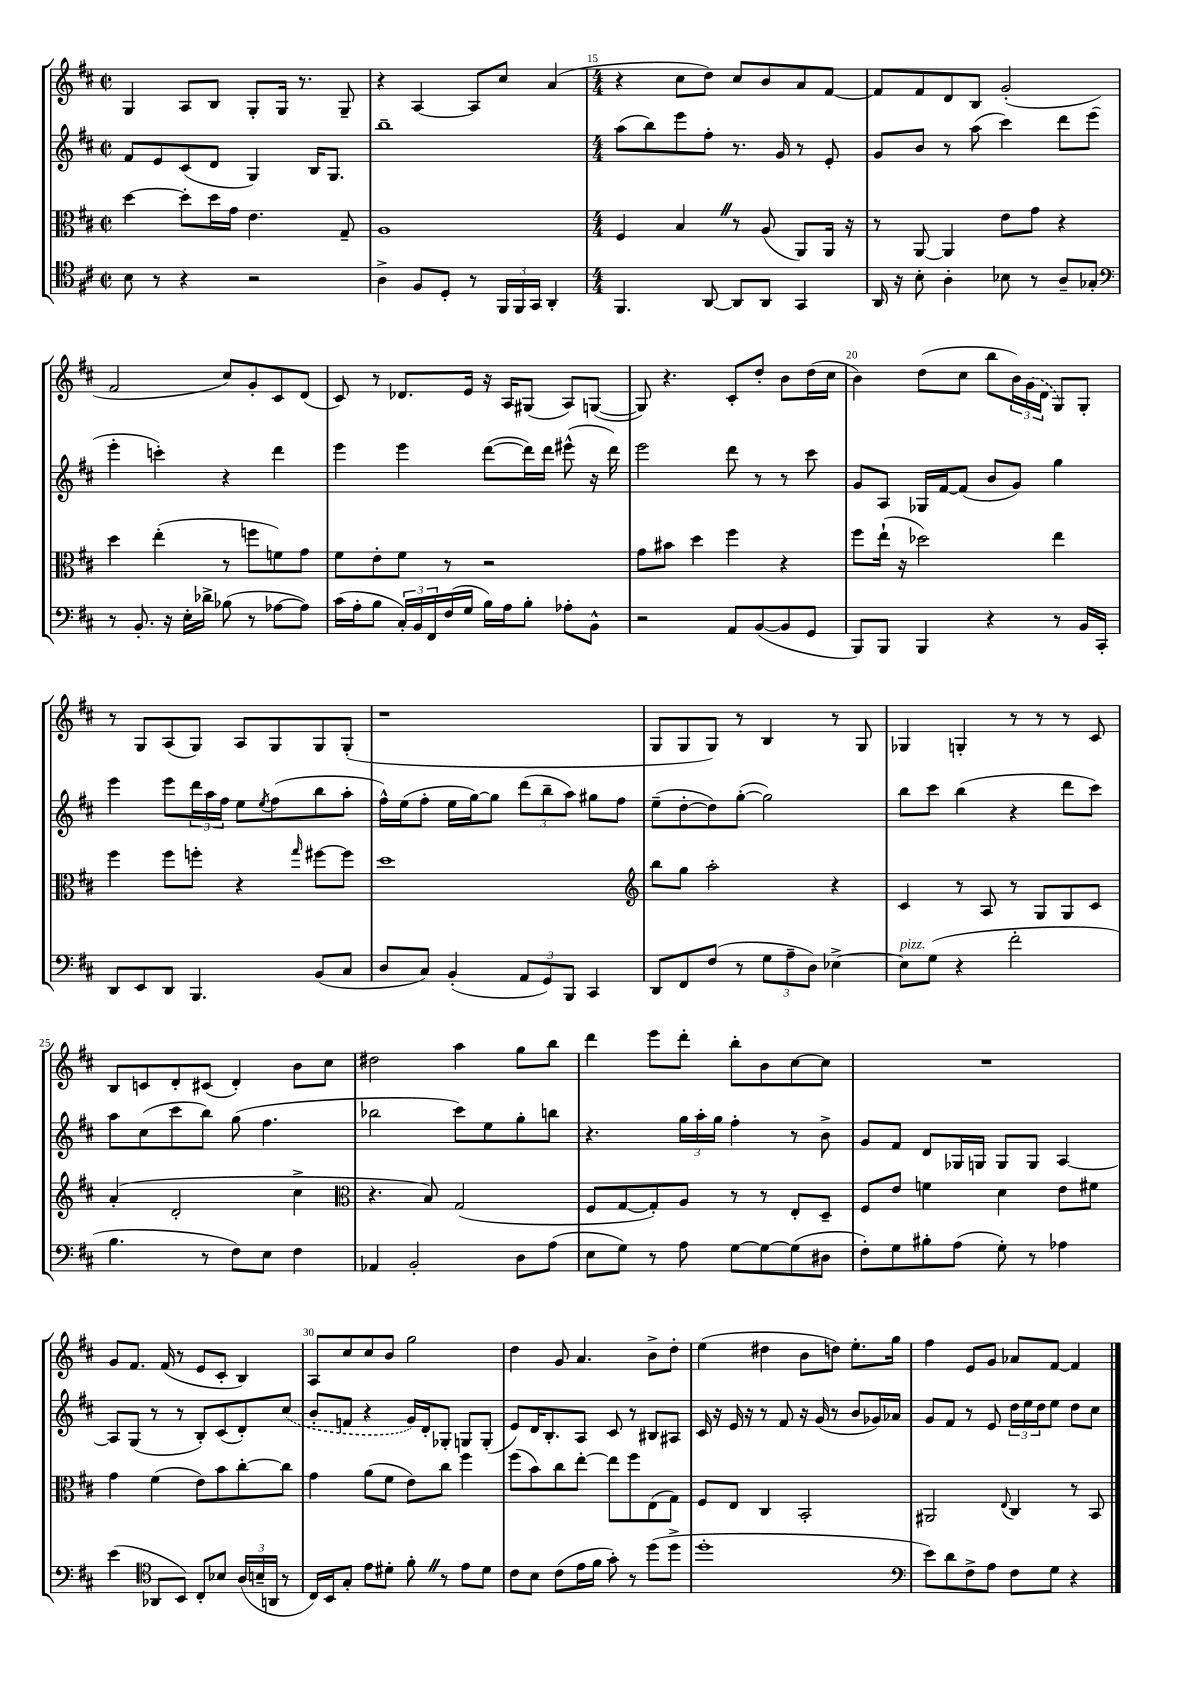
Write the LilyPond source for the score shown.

<<
\new StaffGroup <<
\new Staff = "s0" {
    \clef treble \key d \major \defaultTimeSignature \time 2/2
    g4 a8 b8 g8-. g16 r8. g8-- |
    r4 a4~ a8 cis''8 a'4( |
    \numericTimeSignature \time 4/4 r4 cis''8 d''8) cis''8 b'8 a'8 fis'8~ |
    fis'8 fis'8 d'8 b8 g'2-.( |
    fis'2 cis''8) g'8-. cis'8 d'8( |
    cis'8) r8 des'8. e'16 r16 a16 gis8( a8) g8~( |
    g8) r4. cis'8-. d''8-. b'8 d''16( cis''16 |
    b'4) d''8( cis''8 b''8 \tuplet 3/2 { b'16) \once \slurDashed g'16( d'16 } g8) g8-. |
    r8 g8 a8( g8) a8 g8 g8 g8-.( |
    r1 |
    g8 g8 g8) r8 b4 r8 g8 |
    ges4 g4-. r8 r8 r8 cis'8 |
    b8 c'8 d'8-. cis'8( d'4-.) b'8 cis''8 |
    dis''2 a''4 g''8 b''8 |
    d'''4 e'''8 d'''8-. b''8-. b'8 cis''8~ cis''8 |
    R1 |
    g'8 fis'8. fis'16( r8 e'8 cis'8-. b4) |
    a8 cis''8 cis''8 b'8 g''2 |
    d''4 g'8 a'4. b'8-> d''8-. |
    e''4( dis''4 b'8 d''8) e''8.-. g''16 |
    fis''4 e'8 g'8 aes'8 fis'8~ fis'4 \bar "|." |
}
\new Staff = "s1" {
    \clef treble \key d \major \defaultTimeSignature \time 2/2
    fis'8 e'8 cis'8( d'8 g4) b16 g8. |
    b''1-- |
    \numericTimeSignature \time 4/4 a''8( b''8) e'''8 fis''8-. r8. g'16 r8 e'8-. |
    g'8 b'8 r8 a''8( cis'''4) d'''8 e'''8( |
    e'''4-. c'''4-.) r4 d'''4 |
    e'''4 e'''4 d'''8~( d'''16) d'''16 eis'''8-^( r16 d'''16) |
    e'''2 d'''8 r8 r8 cis'''8 |
    g'8 a8 ges16 fis'16~ fis'8( b'8 g'8) g''4 |
    e'''4 e'''8 \tuplet 3/2 { d'''16 a''16 fis''16 } e''8 \acciaccatura { e''8 } fis''8( b''8 a''8-. |
    fis''16-^) e''16( fis''8-. e''16 g''16~) g''8 \tuplet 3/2 { d'''8( b''8-- a''8) } gis''8 fis''8 |
    e''8--( d''8~-. d''8) g''8~-.( g''2) |
    b''8 cis'''8 b''4( r4 d'''8 cis'''8) |
    a''8 cis''8( cis'''8 b''8) g''8( fis''4. |
    bes''2 cis'''8) e''8 g''8-. b''8 |
    r4. \tuplet 3/2 { g''16 a''16-. g''16 } fis''4-. r8 b'8-> |
    g'8 fis'8 d'8 ges16 g16 g8 g8 a4~ |
    a8 g8( r8 r8 b8-.) cis'8( d'8-.) \once \slurDashed cis''8( |
    b'8-. f'8 r4 g'16) d'16-. ges8-. g8 g8-.( |
    e'8) d'16 b8.-. a8 cis'8 r8 bis8 ais8 |
    cis'16 r16 e'16 r16 r8 fis'8 r16 g'16( r8 b'8 ges'16) aes'16 |
    g'8 fis'8 r8 e'8 \tuplet 3/2 { d''16 e''16 d''16 } e''8 d''8 cis''8 \bar "|." |
}
\new Staff = "s2" {
    \clef alto \key d \major \defaultTimeSignature \time 2/2
    d''4~ d''8-. d''16 g'16 e'4. g8-- |
    a1 |
    \numericTimeSignature \time 4/4 fis4 b4 \once \override BreathingSign.text = \markup { \musicglyph "scripts.caesura.straight" } \breathe r8 a8( a,8) a,16 r16 |
    r8 a,8~ a,4 e'8 g'8 r4 |
    d''4 e''4-.( r8 f''8 f'8) g'8 |
    fis'8 e'8-. fis'8 r8 r2 |
    g'8 bis'8 d''4 fis''4 r4 |
    fis''8 e''16-!( r16 des''2) e''4 |
    fis''4 fis''8 f''8-. r4 \grace { g''16 } fis''8~ fis''8 |
    d''1 |
    \clef treble b''8 g''8 a''2-. r4 |
    cis'4 r8 a8 r8 g8 g8 cis'8 |
    a'4-.( d'2-. cis''4-> |
    \clef alto r4. b8) g2( |
    fis8 g8~ g8-.) a8 r8 r8 e8-. d8-- |
    fis8 e'8 f'4 d'4 e'8 fis'8 |
    g'4 fis'4( e'8) b'8 cis''8~-. cis''8 |
    g'4 a'8( fis'8 e'8) cis''8 fis''4 |
    fis''8( b'8) cis''8 e''8~-. e''8 fis''8 e8( g8) |
    fis8 e8 cis4 b,2-. |
    ais,2 \appoggiatura { e8 } cis4 r8 b,8 \bar "|." |
}
\new Staff = "s3" {
    \clef tenor \key d \major \defaultTimeSignature \time 2/2
    b8 r8 r4 r2 |
    a4-> fis8 d8-. r8 \tuplet 3/2 { fis,16 fis,16 g,16 } a,4-. |
    \numericTimeSignature \time 4/4 fis,4. a,8~ a,8 a,8 g,4 |
    a,16 r16 b8-. a4-. bes8 r8 a8-- ges8-. |
    \clef bass r8 b,8.-. r16 e16-. des'16-> bes8( r8 aes8~ aes8) |
    cis'16( a16-. b8 \tuplet 3/2 { cis16-.) b,16 fis,16 } fis16( g16 b16) a16 b8-. aes8-. b,8-^ |
    r2 a,8 b,8~( b,8 g,8 |
    b,,8) b,,8 b,,4 r4 r8 b,16 cis,16-. |
    d,8 e,8 d,8 b,,4. b,8( cis8 |
    d8 cis8) b,4-.( \tuplet 3/2 { a,8 g,8) b,,8 } cis,4 |
    d,8 fis,8 fis8( r8 \tuplet 3/2 { g8 a8-- d8) } ees4~-> |
    ees8^\markup { \italic "pizz." } g8( r4 fis'2-. |
    b4. r8 fis8) e8 fis4 |
    aes,4 b,2-. d8 a8( |
    e8 g8) r8 a8 g8~ g8~ g8( dis8 |
    fis8-.) g8 bis8-. a8( g8-.) r8 aes4 |
    e'4( \clef tenor aes,8 b,8) cis8-. bes8 \tuplet 3/2 { a16( b16-- a,16 } r8 |
    cis16) b,16 g8-. e'8 dis'8-. fis'8-. \once \override BreathingSign.text = \markup { \musicglyph "scripts.caesura.straight" } \breathe r8 e'8 dis'8 |
    cis'8 b8 cis'8( e'16 fis'16 g'8-.) r8 d''8( d''8-> |
    d''1-. |
    \clef bass e'8) d'8 fis8-> a8 fis8 g8 r4 \bar "|." |
}
>>
>>
\layout { \context { \Score currentBarNumber = #13 \override BarNumber.break-visibility = ##(#f #t #t) barNumberVisibility = #(every-nth-bar-number-visible 5) } }
